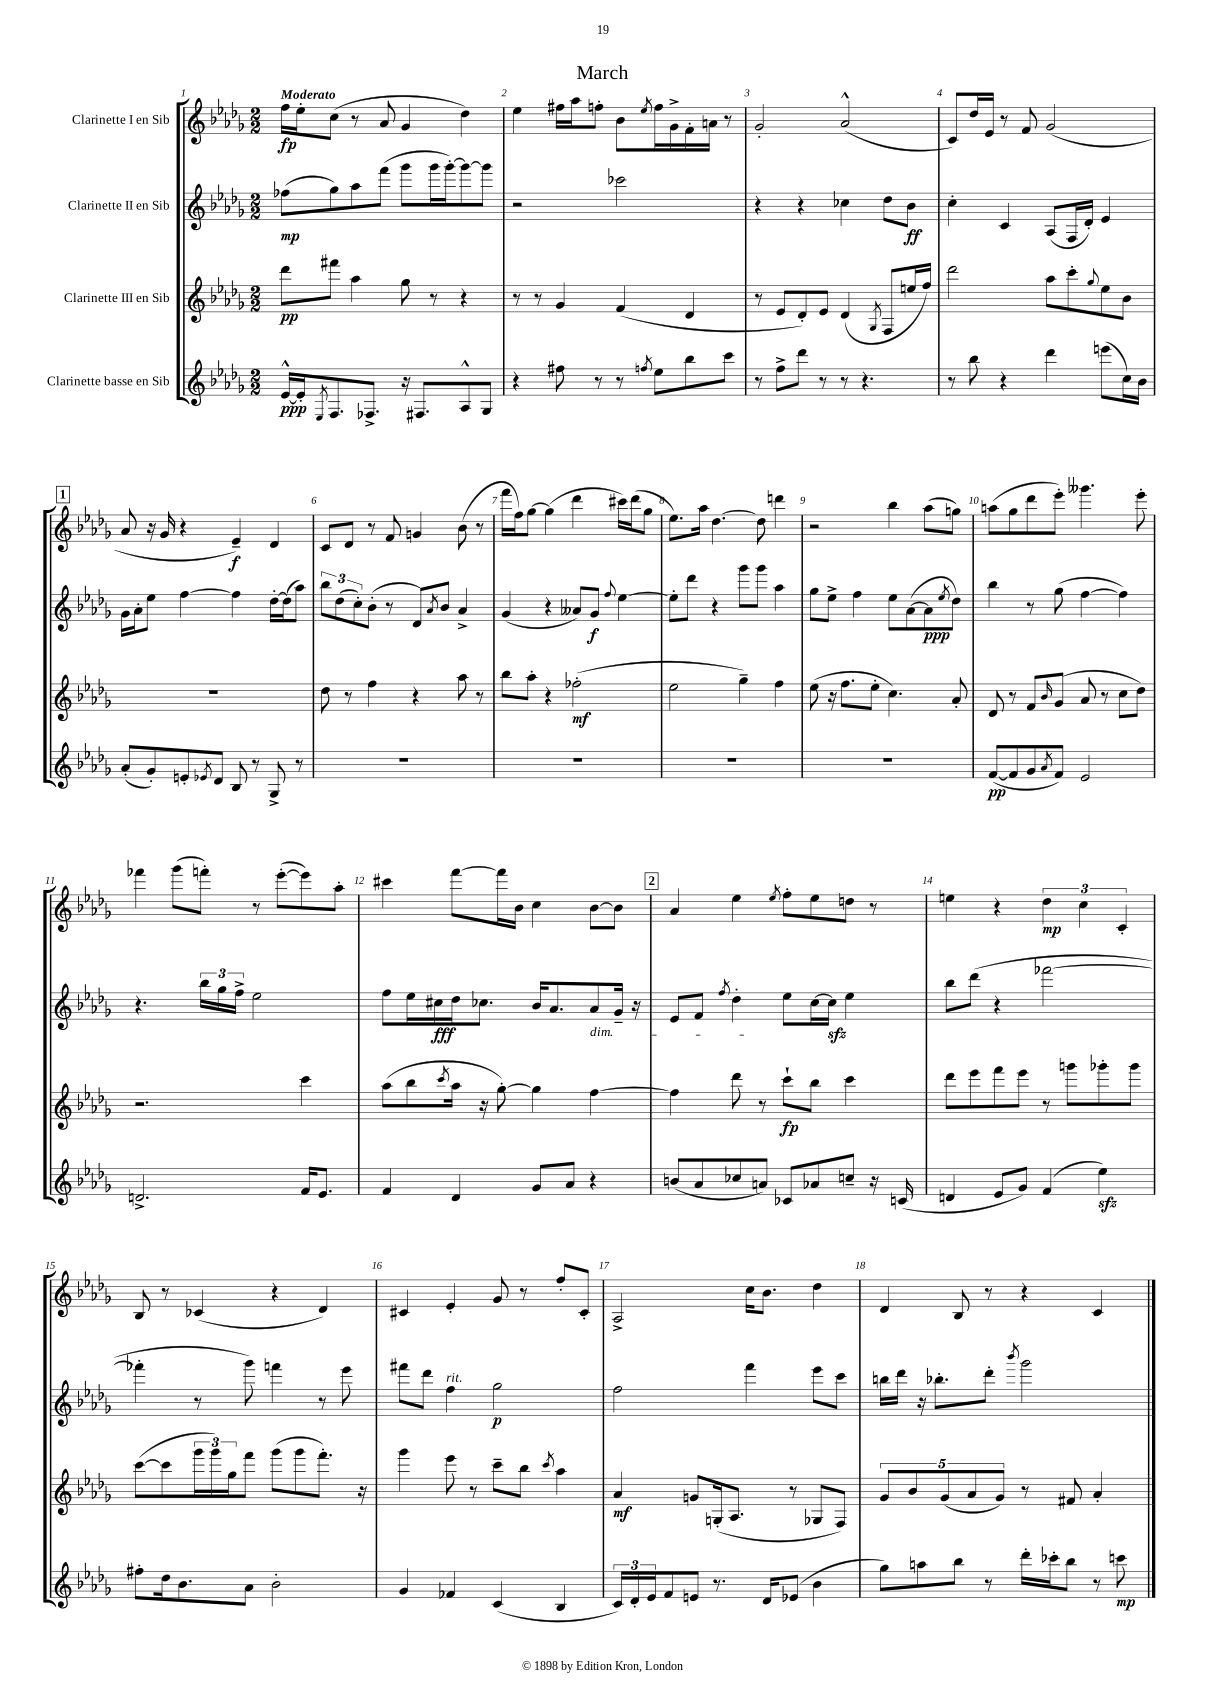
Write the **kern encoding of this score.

**kern	**dynam	**kern	**dynam	**kern	**dynam	**kern	**dynam
*part4	*part4	*part3	*part3	*part2	*part2	*part1	*part1
*staff4	*staff4	*staff3	*staff3	*staff2	*staff2	*staff1	*staff1
*I"Clarinette basse en Sib	*	*I"Clarinette III en Sib	*	*I"Clarinette II en Sib	*	*I"Clarinette I en Sib	*
*clefG2	*	*clefG2	*	*clefG2	*	*clefG2	*
*k[b-e-a-d-g-]	*	*k[b-e-a-d-g-]	*	*k[b-e-a-d-g-]	*	*k[b-e-a-d-g-]	*
*M2/2	*	*M2/2	*	*M2/2	*	*M2/2	*
=1	=1	=1	=1	=1	=1	=1	=1
!	!	!	!	!	!	!LO:TX:a:B:t=Moderato	!
[16e-^^/LL	ppp	8ddd-\L	pp	(8ff-X\L	mp	16ff\LL	fp
16e-'/J]	.	.	.	.	.	16ee-'\J	.
8qE-/	.	.	.	.	.	.	.
8.F/	.	8fff#X\J	.	8gg-\)	.	(8cc\J	.
.	.	4aa-\	.	8aa-\	.	8r	.
8.F-X^/J	.	.	.	.	.	.	.
.	.	.	.	(8fff\J	.	8a-/	.
16r	.	8gg-\	.	8ggg-\L	.	4g-/	.
8.F#X/L	.	.	.	.	.	.	.
.	.	8r	.	16ggg-\L	.	.	.
.	.	.	.	[16ggg-'\J)	.	.	.
8A-^^/	.	4r	.	8ggg-\_	.	4dd-\)	.
8G-/J	.	.	.	8ggg-\J]	.	.	.
=2	=2	=2	=2	=2	=2	=2	=2
4r	.	8r	.	2r	.	4ee-\	.
.	.	8r	.	.	.	.	.
8ff#X\	.	4g-/	.	.	.	16ff#X\LL	.
.	.	.	.	.	.	16aa-\J	.
8r	.	.	.	.	.	8ffn'\J	.
8r	.	(4f/	.	2ccc-X\	.	8b-\L	.
8qffn/	.	.	.	.	.	8qee-/	.
8ee-\L	.	.	.	.	.	16ff\L	.
.	.	.	.	.	.	16g-^\	.
8bb-\	.	4d-/	.	.	.	16f'\	.
.	.	.	.	.	.	16an\JJ	.
8ccc\J	.	.	.	.	.	8r	.
=3	=3	=3	=3	=3	=3	=3	=3
8r	.	8r	.	4r	.	2g-'/	.
8ff^\L	.	8e-/L	.	.	.	.	.
8ddd-\J	.	8d-'/)	.	4r	.	.	.
8r	.	8e-/J	.	.	.	.	.
8r	.	(4d-/	.	4cc-X\	.	(2a-^^/	.
4.r	.	.	.	.	.	.	.
.	.	8qG-/	.	.	.	.	.
.	.	8F/L	.	8dd-\L	.	.	.
.	.	16een/L	.	8b-\J	ff	.	.
.	.	16ff/JJ)	.	.	.	.	.
=4	=4	=4	=4	=4	=4	=4	=4
8r	.	2ddd-\	.	4cc'\	.	8c/L)	.
8bb-\	.	.	.	.	.	16dd-/L	.
.	.	.	.	.	.	16e-/JJ	.
4r	.	.	.	4c/	.	8r	.
.	.	.	.	.	.	8f/	.
4ddd-\	.	8aa-\L	.	(8A-/L	.	(2g-/	.
.	.	8ccc'\	.	16F/L	.	.	.
.	.	.	.	16d-'/JJ)	.	.	.
.	.	8qqgg-/	.	.	.	.	.
(8eeen\L	.	8ee-\	.	4e-/	.	.	.
16cc\L)	.	8b-\J	.	.	.	.	.
16b-\JJ	.	.	.	.	.	.	.
!!LO:LB:g=z
!!LO:REH:place=s1:t=1
=5	=5	=5	=5	=5	=5	=5	=5
(8a-'/L	.	1r	.	16g-\LL	.	8a-/	.
.	.	.	.	16a-'\J	.	.	.
8g-'/)	.	.	.	8ee-\J	.	16r	.
.	.	.	.	.	.	16g-/	.
8en'/	.	.	.	[4ff\	.	4r	.
8qe-X/	.	.	.	.	.	.	.
8d-/J	.	.	.	.	.	.	.
8B-/	.	.	.	4ff\]	.	4e-~/)	f
8r	.	.	.	.	.	.	.
8G-^/	.	.	.	[16dd-'\LL	.	4d-/	.
.	.	.	.	(16dd-\J]	.	.	.
8r	.	.	.	8aa-\J)	.	.	.
=6	=6	=6	=6	=6	=6	=6	=6
1r	.	8dd-\	.	12bb-\L	.	8c/L	.
.	.	.	.	(12dd-\	.	.	.
.	.	8r	.	.	.	8d-/J	.
.	.	.	.	12cc'\)	.	.	.
.	.	4ff\	.	(8b-'\J	.	8r	.
.	.	.	.	8r	.	8f/	.
.	.	4r	.	8d-/L)	.	4gn/	.
.	.	.	.	8qa-/	.	.	.
.	.	.	.	8b-/J	.	.	.
.	.	8aa-\	.	4a-^/	.	(8b-\	.
.	.	8r	.	.	.	8r	.
=7	=7	=7	=7	=7	=7	=7	=7
1r	.	8bb-\L	.	(4g-/	.	16fff\LL	.
.	.	.	.	.	.	16ff\J)	.
.	.	8aa-'\J	.	.	.	[8gg-\J	.
.	.	4r	.	4r	.	(4gg-\]	.
.	.	(2ff-X'\	mf	8a--X/L)	.	4ddd-\	.
.	.	.	.	8g-/J	f	.	.
.	.	.	.	8qqff/	.	.	.
.	.	.	.	[4ee-\	.	16ccc#X\LL)	.
.	.	.	.	.	.	(16ddd-\J	.
.	.	.	.	.	.	8gg-\J	.
=8	=8	=8	=8	=8	=8	=8	=8
1r	.	2ee-\	.	8ee-'\L]	.	8.ee-\L)	.
.	.	.	.	8ddd-\J	.	.	.
.	.	.	.	.	.	16aa-\Jk	.
.	.	.	.	4r	.	[4.dd-\	.
.	.	4gg-~\)	.	8ggg-\L	.	.	.
.	.	.	.	8ggg-\J	.	8dd-\]	.
.	.	4ff\	.	4aa-\	.	4dddn\	.
=9	=9	=9	=9	=9	=9	=9	=9
1r	.	(8ee-\	.	8gg-\L	.	2r	.
.	.	16r	.	8ee-^\J	.	.	.
.	.	8.ff\L	.	.	.	.	.
.	.	.	.	4ff\	.	.	.
.	.	8ee-'\J	.	.	.	.	.
.	.	4.cc\)	.	8ee-\L	.	4bb-\	.
.	.	.	.	([8a-\	.	.	.
.	.	.	.	8a-\]	ppp	(8aa-\L	.
.	.	.	.	8qee-/	.	.	.
.	.	8a-'/	.	8dd-\J)	.	8ggn\J)	.
=10	=10	=10	=10	=10	=10	=10	=10
([8f/L	pp	8d-/	.	4bb-\	.	(8aan\L	.
8f/]	.	8r	.	.	.	8gg-\	.
8g-/	.	8f/L	.	8r	.	8ddd-\	.
8qa-/	.	16qqb-/	.	.	.	.	.
8f/J)	.	(8g-/J	.	(8gg-\	.	8eee-'\J)	.
2e-/	.	8a-/	.	[4ff\	.	4.ggg--X\	.
.	.	8r	.	.	.	.	.
.	.	8cc\L	.	4ff\])	.	.	.
.	.	8dd-\J)	.	.	.	8eee-'\	.
!!LO:LB:g=z
=11	=11	=11	=11	=11	=11	=11	=11
2.dn^/	.	2.r	.	4.r	.	4fff-X\	.
.	.	.	.	.	.	(8ggg-\L	.
.	.	.	.	24bb-\LL	.	8fffn'\J)	.
.	.	.	.	24gg-\	.	.	.
.	.	.	.	24ff^\JJ	.	.	.
.	.	.	.	2ee-\	.	8r	.
.	.	.	.	.	.	([8eee-'\L	.
16f/KL	.	4ccc\	.	.	.	8eee-\])	.
8.e-/J	.	.	.	.	.	.	.
.	.	.	.	.	.	8aa-'\J	.
=12	=12	=12	=12	=12	=12	=12	=12
4f/	.	(8aa-\L	.	8ff\L	.	4ccc#X\	.
.	.	8bb-\	.	16ee-\L	.	.	.
.	.	.	.	16cc#X\	fff	.	.
.	.	8qccc/	.	.	.	.	.
4d-/	.	16aa-\Jk	.	16dd-\J	.	[8fff\L	.
.	.	16r	.	8.cc-X\J	.	.	.
.	.	[8gg-'\)	.	.	.	16fff\L]	.
.	.	.	.	.	.	16b-\JJ	.
8g-/L	.	4gg-\]	.	16b-/KL	.	4cc\	.
.	.	.	.	8.a-/	.	.	.
8a-/J	.	.	.	.	.	.	.
!	!	!	!	!LO:TX:b:i:t=dim.	!	!	!
4r	.	[4ff\	.	8a-/	.	[8b-\L	.
.	.	.	.	16g-~/Jk	.	8b-\J]	.
.	.	.	.	16r	.	.	.
!!LO:REH:place=s1:t=2
=13	=13	=13	=13	=13	=13	=13	=13
(8bn/L	.	4ff\]	.	8e-/L	.	4a-/	.
8a-/	.	.	.	8f/J	.	.	.
.	.	.	.	8qff/	.	.	.
8cc-X/	.	8ddd-\	.	4dd-'\	.	4ee-\	.
8an/J)	.	8r	.	.	.	.	.
.	.	.	.	.	.	8qee-/	.
8c-X/L	.	8ccc`\L	fp	8ee-\L	.	8ff'\L	.
8a-X/	.	8bb-\J	.	[16cc\L	.	8ee-\	.
.	.	.	.	16cczz\JJ]	.	.	.
8ccn~/J	.	4ccc\	.	4ee-\	.	8ddn\J	.
16r	.	.	.	.	.	8r	.
(16cn/	.	.	.	.	.	.	.
=14	=14	=14	=14	=14	=14	=14	=14
4dn/	.	8ddd-\L	.	8bb-\L	.	4een\	.
.	.	8eee-\	.	(8ddd-\J	.	.	.
8e-/L	.	8fff\	.	4r	.	4r	.
8g-/J)	.	8eee-\J	.	.	.	.	.
(4f/	.	8r	.	[2fff-X\	.	6dd-\	mp
.	.	8gggn\L	.	.	.	.	.
.	.	.	.	.	.	6cc\	.
4ee-zz\)	.	8ggg-X'\	.	.	.	.	.
.	.	.	.	.	.	6c'/	.
.	.	8ggg-\J	.	.	.	.	.
!!LO:LB:g=z
=15	=15	=15	=15	=15	=15	=15	=15
8ff#X'\L	.	([8ccc\L	.	4fff-X'\]	.	8B-/	.
16dd-\k	.	8ccc\]	.	.	.	8r	.
8.b-\	.	.	.	.	.	.	.
.	.	24ggg-\L	.	8r	.	(4c-X/	.
.	.	24ggg-\)	.	.	.	.	.
.	.	24gg-\J	.	.	.	.	.
8a-\J	.	8fff\J	.	8ggg-\)	.	.	.
2b-'\	.	(8ggg-\L	.	4fffn\	.	4r	.
.	.	8ggg-\	.	.	.	.	.
.	.	8.fff'\J)	.	8r	.	4d-/)	.
.	.	.	.	8eee-\	.	.	.
.	.	16r	.	.	.	.	.
=16	=16	=16	=16	=16	=16	=16	=16
4g-/	.	4ggg-\	.	8fff#X\L	.	4c#X/	.
.	.	.	.	8ddd-\J	.	.	.
!	!	!	!	!LO:TX:a:i:t=rit.	!	!	!
4f-X/	.	8eee-\	.	4ff\	.	4e-'/	.
.	.	8r	.	.	.	.	.
(4c/	.	8ccc~\L	.	2gg-\	p	8g-/	.
.	.	8bb-\J	.	.	.	8r	.
.	.	8qccc/	.	.	.	.	.
4B-/	.	4aa-\	.	.	.	8ff'/L	.
.	.	.	.	.	.	8c#'/J	.
=17	=17	=17	=17	=17	=17	=17	=17
24c/LL)	.	4a-/	mf	2ff\	.	2A-^/	.
24d-'/	.	.	.	.	.	.	.
24e-/J	.	.	.	.	.	.	.
8f/	.	.	.	.	.	.	.
8en/J	.	8gn/L	.	.	.	.	.
8.r	.	(16Gn'/k	.	.	.	.	.
.	.	8.A-/J	.	.	.	.	.
.	.	.	.	4fff\	.	16cc\KL	.
16d-/KL	.	.	.	.	.	8.b-\J	.
(8e-X/J	.	8r	.	.	.	.	.
4b-\	.	8G-X/L	.	8eee-\L	.	4dd-\	.
.	.	8F/J)	.	8ccc\J	.	.	.
=18	=18	=18	=18	=18	=18	=18	=18
8gg-\L)	.	10g-/L	.	16bbn\LL	.	4d-/	.
.	.	.	.	16ddd-\JJ	.	.	.
.	.	10b-/	.	.	.	.	.
8aan\	.	.	.	16r	.	.	.
.	.	.	.	8.bb-X'\L	.	.	.
.	.	(10g-/	.	.	.	.	.
8bb-\J	.	.	.	.	.	8B-/	.
.	.	10a-/	.	.	.	.	.
8r	.	.	.	8ddd-'\J	.	8r	.
.	.	10g-/J)	.	.	.	.	.
.	.	.	.	8qbbb-/	.	.	.
16ddd-'\LL	.	8r	.	2ggg-\	.	4r	.
16ccc-X'\J	.	.	.	.	.	.	.
8bb-\J	.	8f#X/	.	.	.	.	.
8r	.	4a-'/	.	.	.	4c/	.
8cccn\	mp	.	.	.	.	.	.
==	==	==	==	==	==	==	==
*-	*-	*-	*-	*-	*-	*-	*-
